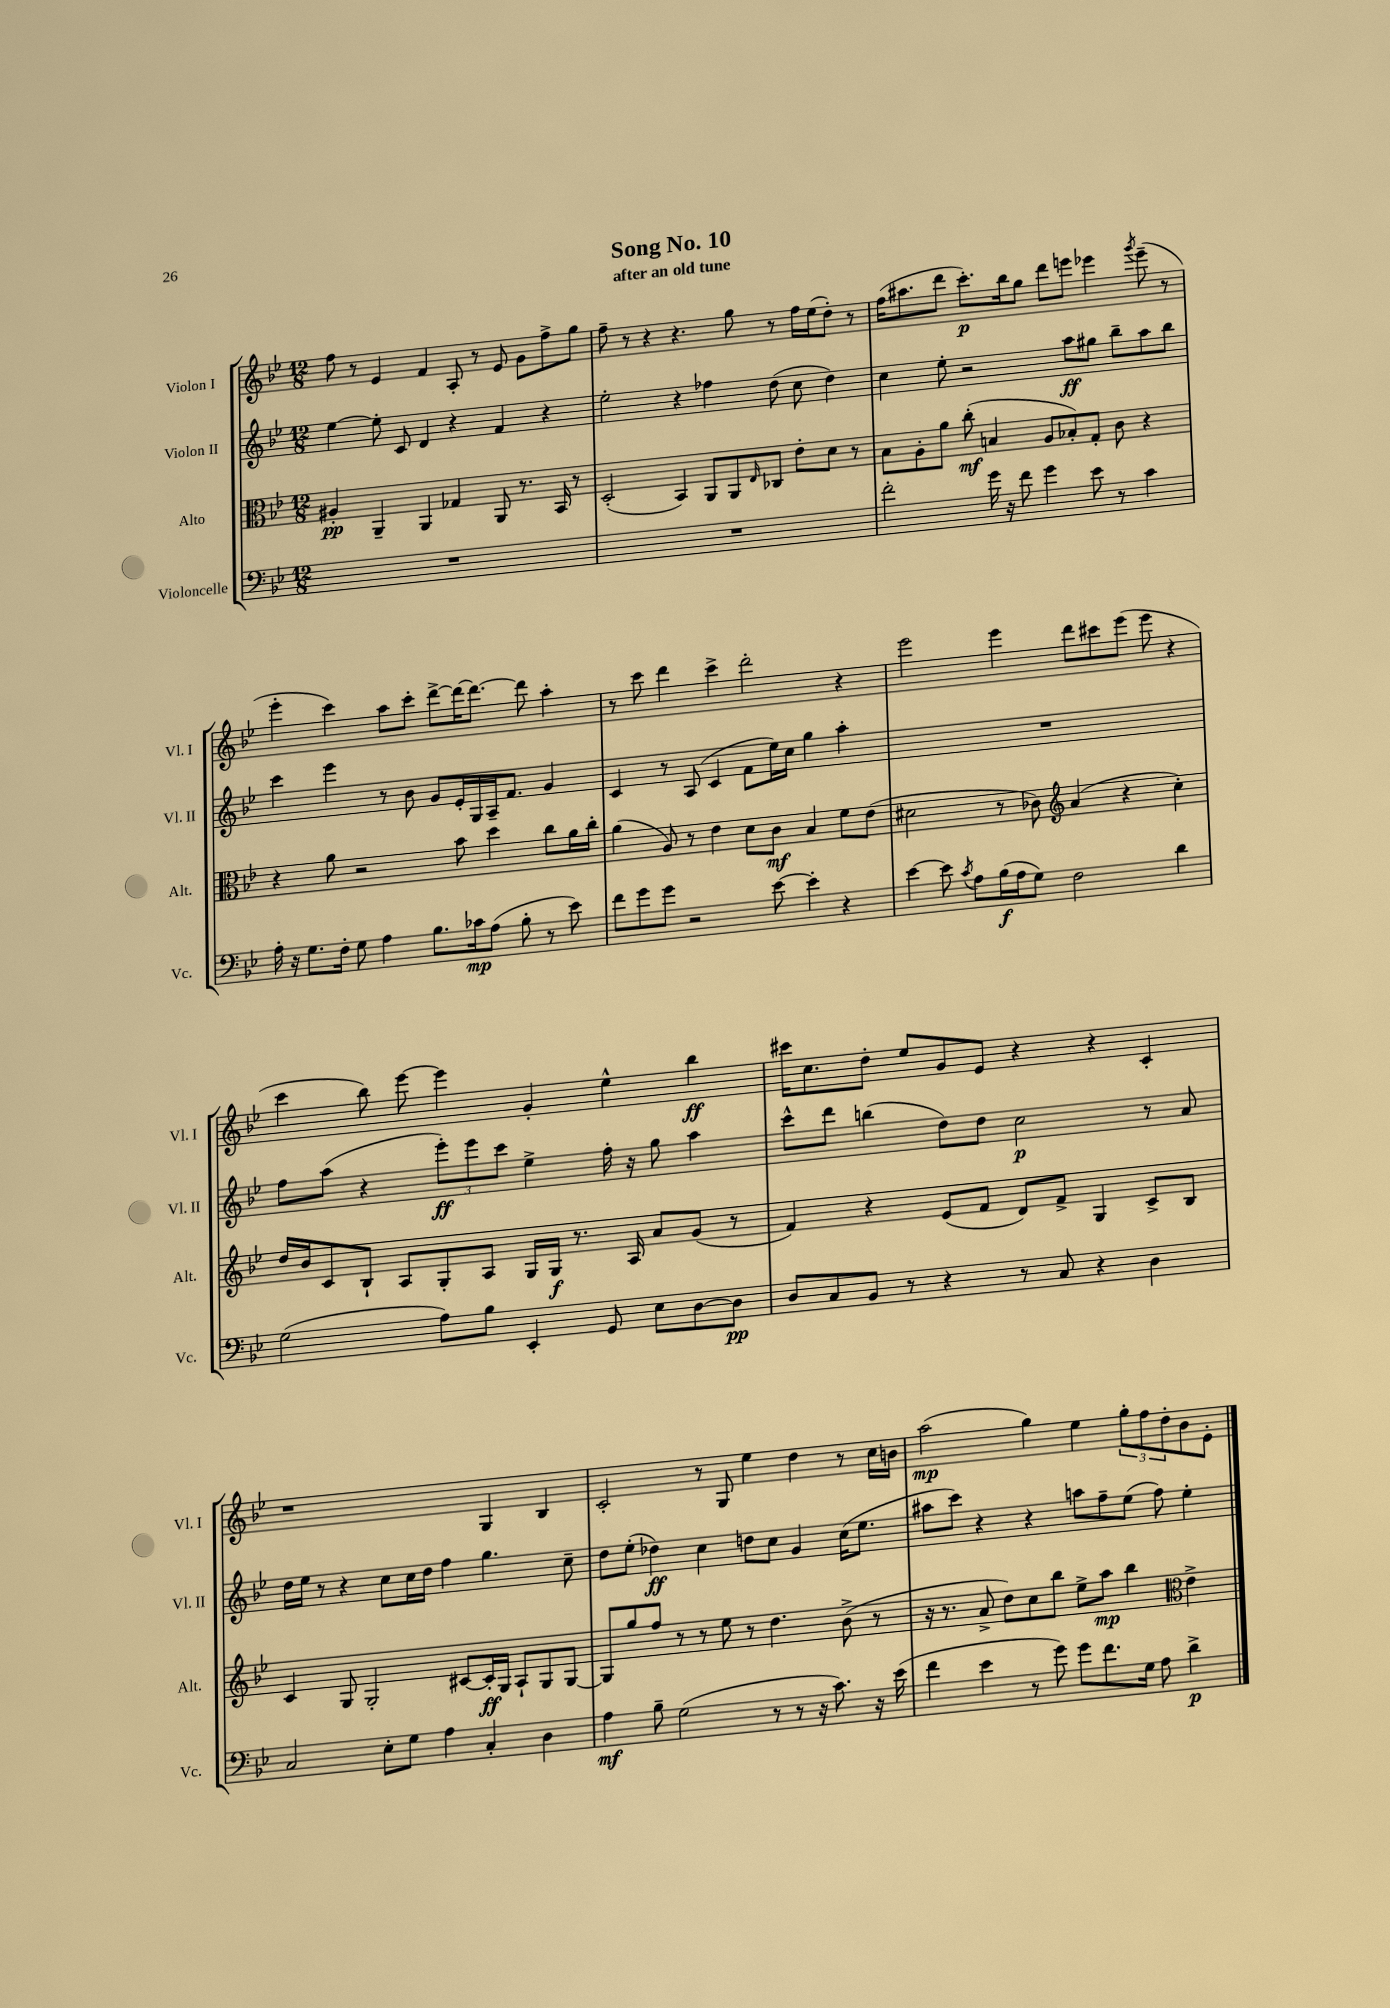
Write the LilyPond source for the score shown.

\header { title = "Song No. 10" subtitle = "after an old tune" }
<<
\new StaffGroup <<
\new Staff = "s0" \with { instrumentName = "Violon I" shortInstrumentName = "Vl. I" } {
    \clef treble \key bes \major \numericTimeSignature \time 12/8
    f''8 r8 ees'4 f'4 a8-. r8 ees'8 g'8 f''8-> g''8 |
    f''8-- r8 r4 r4. g''8 r8 f''16 ees''16( d''8-.) r8 |
    f''16( ais''8. d'''8 c'''8.-.\p) bes''16 g''8 d'''8 e'''8 ees'''4 \acciaccatura { g'''8 } ees'''8--( r8 |
    ees'''4-. c'''4) a''8 c'''8-. d'''8~-> d'''16~ d'''8.~ d'''8 a''4-. |
    r8 c'''8 d'''4 c'''4-> d'''2-. r4 |
    ees'''2 ees'''4 d'''8 cis'''8 ees'''8( ees'''8 r4 |
    c'''4 bes''8) ees'''8~ ees'''4 g'4-. ees''4-^ bes''4\ff |
    cis'''16 c''8. d''8-. ees''8 g'8 ees'8 r4 r4 c'4-. |
    r1 g4 bes4 |
    c'2-. r8 g8 ees''4 d''4 r8 c''16 b'16 |
    a''2\mp( g''4) ees''4 \tuplet 3/2 { g''8-. f''8 d''8-. } bes'8 ees'8-. \bar "|." |
}
\new Staff = "s1" \with { instrumentName = "Violon II" shortInstrumentName = "Vl. II" } {
    \clef treble \key bes \major \numericTimeSignature \time 12/8
    ees''4~ ees''8-. c'8 d'4 r4 f'4 r4 |
    ees''2-. r4 fes''4 d''8( c''8 d''4) |
    c''4 ees''8-. r2 a''8\ff gis''8 bes''8-- a''8 bes''8 |
    c'''4 ees'''4 r8 bes'8 g'8 ees'16-. g16 a16-- f'8. g'4 |
    c'4 r8 a8( c'4 f'8 ees''16) c''16 g''4 a''4-. |
    R1. |
    f''8 a''8( r4 \tuplet 3/2 { ees'''8-.\ff) ees'''8 c'''8 } ees''4-> f''16-. r16 g''8 a''4 |
    c'''8-^ d'''8 b''4( d''8) d''8 c''2\p r8 a'8 |
    d''16 ees''16 r8 r4 c''8 c''16 d''16 f''4 g''4. c''8-- |
    d''8 ees''8-.( des''4\ff) c''4 d''8 c''8 g'4 c''16( ees''8. |
    ais''8 c'''8) r4 r4 a''8 f''8-- ees''8( f''8) ees''4-. \bar "|." |
}
\new Staff = "s2" \with { instrumentName = "Alto" shortInstrumentName = "Alt." } {
    \clef alto \key bes \major \numericTimeSignature \time 12/8
    ais4-.\pp a,4-- a,4 ges4 a,8 r8. bes,16 r8 |
    d2-.( bes,4) a,8 a,8 \grace { ees16 } ces8 ees'8-. d'8 r8 |
    bes8 a8-. a'8 c''8-.\mf( b4 a8 bes8-.) g8-. c'8 r4 |
    r4 a'8 r2 bes'8 d''4 c''8 a'16 c''16-. |
    a'4( a8) r8 ees'4 d'8 c'8\mf bes4 f'8 ees'8( |
    dis'2 r8 ces'8) \clef treble a'4( r4 c''4-.) |
    d''16 bes'16 c'8 bes8-! a8 g8-. a8 g16 g16\f r8. a16 a'8 g'8( r8 |
    f'4) r4 ees'8( f'8 d'8) f'8-> g4 c'8-> bes8 |
    c'4 g8 g2-. cis'8~ cis'16-.\ff g16 a8-! g8 g8~ |
    g8 g''8 f''8 r8 r8 ees''8 r8 d''4. bes'8->( r8 |
    r16 r8. a'8-> d''8) c''8 bes''8 ees''8-> a''8\mp bes''4 \clef alto ees'4-> \bar "|." |
}
\new Staff = "s3" \with { instrumentName = "Violoncelle" shortInstrumentName = "Vc." } {
    \clef bass \key bes \major \numericTimeSignature \time 12/8
    R1. |
    R1. |
    f'2-. g'16 r16 f'8 g'4 ees'8 r8 c'4 |
    a16-. r16 g8. f16-. g8 a4 bes8. ces'16\mp a8( bes8-. r8 ees'8) |
    f'8 g'8 g'8 r2 ees'8~ ees'4-. r4 |
    ees'4~ ees'8 \acciaccatura { c'8 } a8 bes16\f( a16 g8) f2 d'4 |
    g2( a8) bes8 ees,4-. g,8 ees8 d8~ d8\pp |
    d8 c8 bes,8 r8 r4 r8 c8 r4 d4 |
    c2 ees8-. g8 a4 c4-. d4 |
    a4\mf bes8-- g2( r8 r8 r16 c'8.) r16 ees'16( |
    f'4 ees'4 r8 g'8) g'8 f'8. g16 a8 d'4->\p \bar "|." |
}
>>
>>
\layout { \context { \Score \remove "Bar_number_engraver" } }
